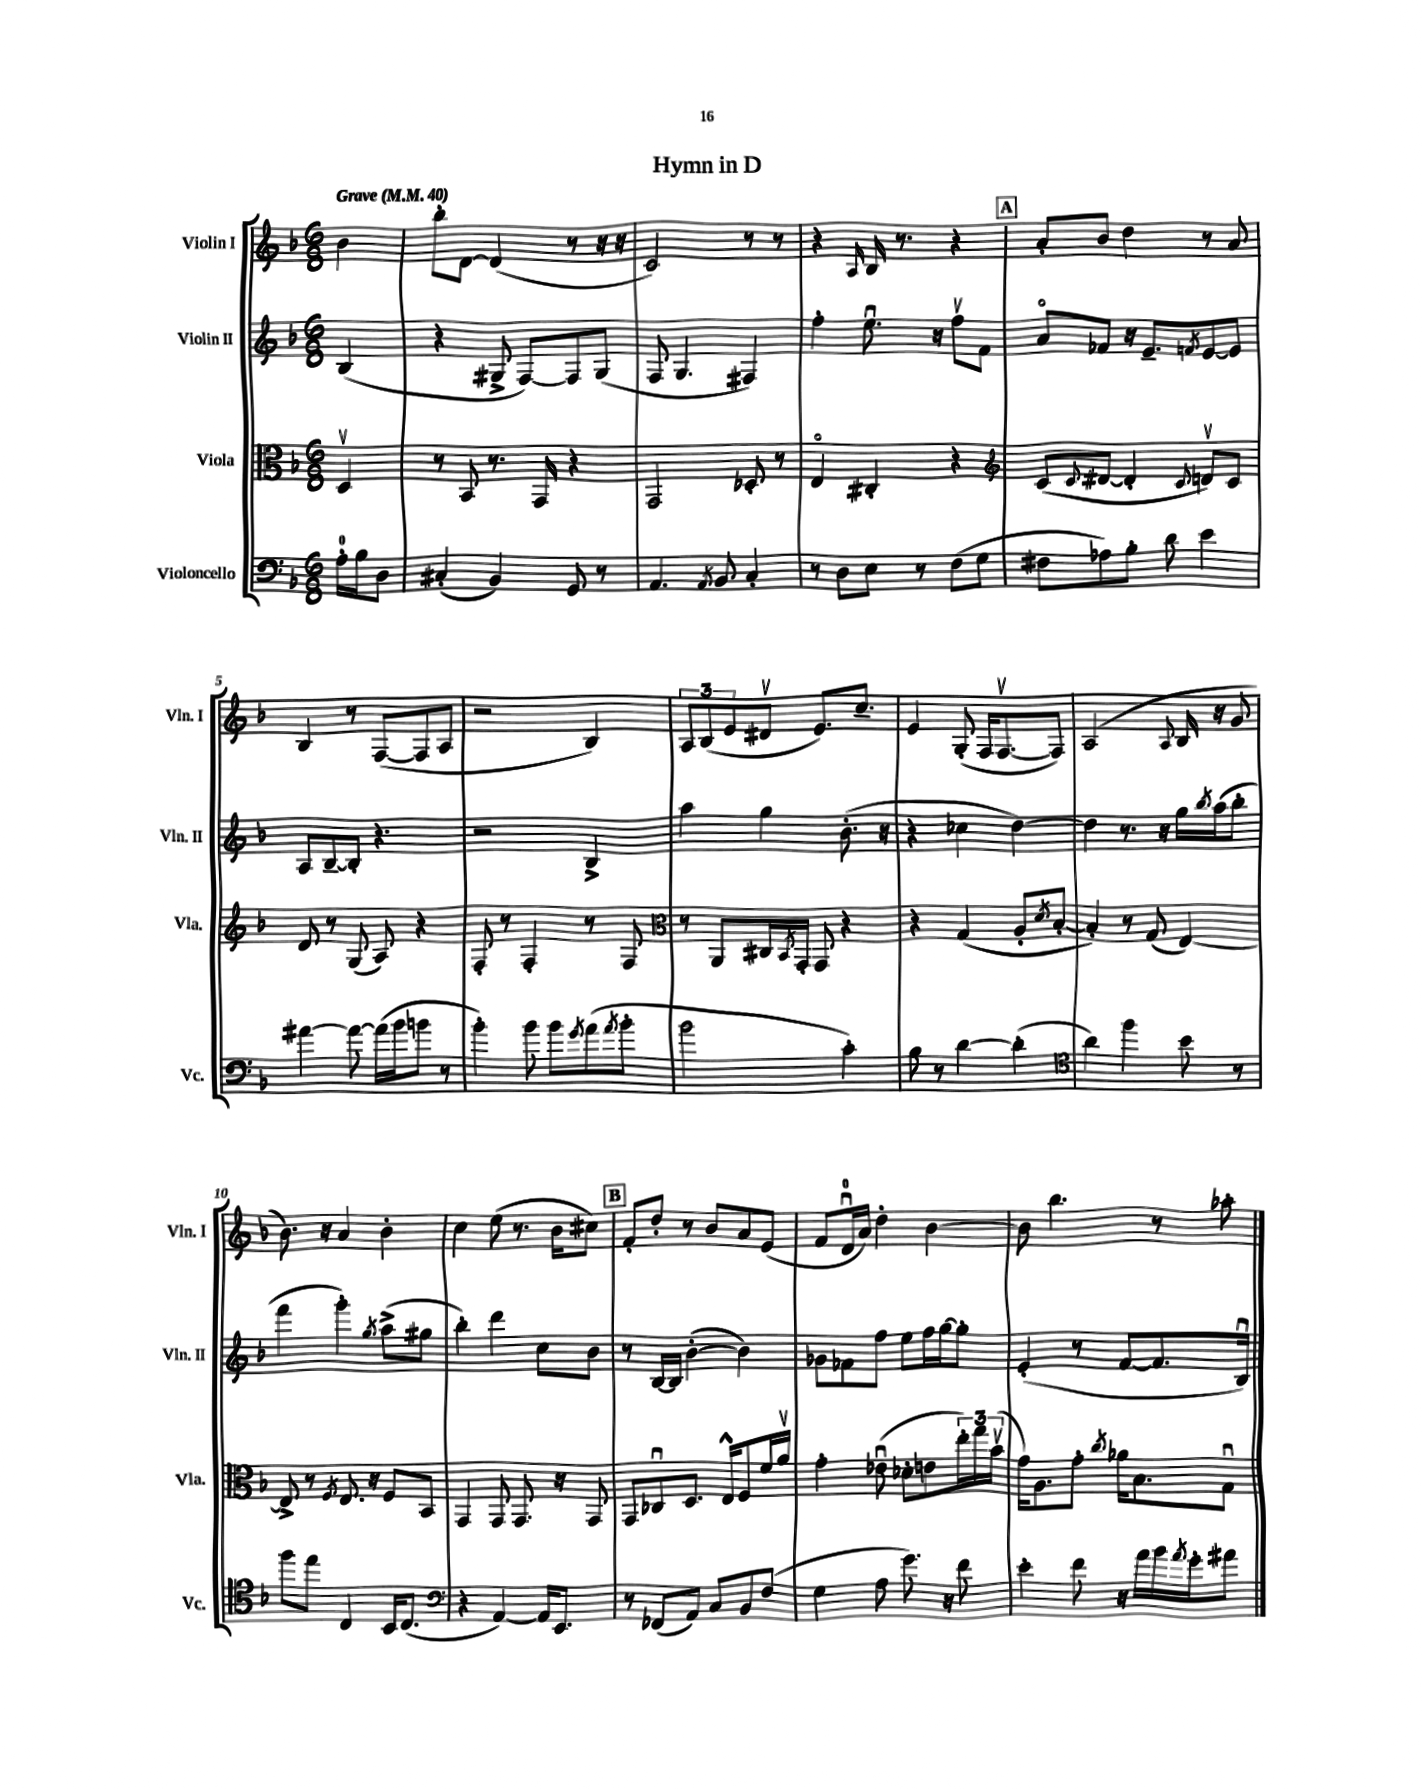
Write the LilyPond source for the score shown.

\header { title = "Hymn in D" }
<<
\new StaffGroup <<
\new Staff = "s0" \with { instrumentName = "Violin I" shortInstrumentName = "Vln. I" } {
    \clef treble \key f \major \numericTimeSignature \time 6/8 \partial 4 \tempo "Grave" 4 = 40
    bes'4 |
    bes''8-. d'8~ d'4( r8 r16 r16 |
    c'2) r8 r8 |
    r4 \grace { a16 } bes16 r8. r4 |
    \mark \markup { \box "A" } a'8-. bes'8 d''4 r8 a'8 |
    bes4 r8 f8~( f8 a8 |
    r2 bes4) |
    \tuplet 3/2 { a8 bes8( e'8 } dis'8\upbow e'8.) c''8.-- |
    e'4 g8-.( f16 f8.~\upbow f8) |
    a2( \appoggiatura { a8 } bes16 r16 g'8 |
    bes'8.) r16 a'4 bes'4-. |
    c''4 e''8( r8. bes'16 cis''8) |
    \mark \markup { \box "B" } f'8-. d''8-. r8 bes'8 a'8 e'8( |
    f'8 d'16-0\downbow a'16) d''4-. bes'4~ |
    bes'8 bes''4. r8 aes''8-. \bar "|." |
}
\new Staff = "s1" \with { instrumentName = "Violin II" shortInstrumentName = "Vln. II" } {
    \clef treble \key f \major \numericTimeSignature \time 6/8 \partial 4
    bes4( |
    r4 gis8-> f8~) f8 gis8( |
    f8 g4. fis4) |
    f''4-. e''8.\downbow r16 f''8\upbow f'8 |
    \mark \markup { \box "A" } a'8\flageolet fes'8 r16 e'8.-- \acciaccatura { f'8 } e'8~ e'8 |
    a8 bes8~-- bes8-. r4. |
    r2 bes4-> |
    a''4 g''4 bes'8.-.( r16 |
    r4 ces''4 d''4~) |
    d''4 r8. r16 g''16 \acciaccatura { bes''8 } a''16( bes''8-. |
    f'''4 g'''4-.) \acciaccatura { g''8 } a''8->( gis''8 |
    bes''4-.) d'''4 c''8 bes'8 |
    \mark \markup { \box "B" } r8 bes16~ bes16 bes'4~-.( bes'4) |
    ges'8 fes'8 f''8 e''8 f''16 g''16~ g''8-. |
    e'4-.( r8 f'8~ f'8. bes16\downbow) \bar "|." |
}
\new Staff = "s2" \with { instrumentName = "Viola" shortInstrumentName = "Vla." } {
    \clef alto \key f \major \numericTimeSignature \time 6/8 \partial 4
    d4\upbow |
    r8 bes,8 r8. g,16 r4 |
    g,2 des8-. r8 |
    e4\flageolet cis4-. r4 |
    \mark \markup { \box "A" } \clef treble c'8( \appoggiatura { c'8 } dis'8~ dis'4-. \appoggiatura { c'8 } d'8\upbow) c'8 |
    d'8 r8 g8( a8) r4 |
    f8-. r8 f4-. r8 f8 |
    \clef alto r8 a,8 cis16 \acciaccatura { bes,8 } g,16-. g,8 r4 |
    r4 g4( a8-. \acciaccatura { d'8 } bes8~-. |
    bes4-.) r8 g8( e4~) |
    e8-> r8 \acciaccatura { f8 } e8. r16 f8 bes,8 |
    g,4 g,8 g,8. r16 g,8 |
    \mark \markup { \box "B" } g,8 ces8\downbow d8. e16-^ f8 f'16 a'16\upbow |
    g'4-. ees'8\downbow( des'8-. e'8 \tuplet 3/2 { e''16-.) g''16 bes'16\upbow( } |
    g'16) a8. g'8-. \acciaccatura { c''8 } aes'16 bes8. g8\downbow \bar "|." |
}
\new Staff = "s3" \with { instrumentName = "Violoncello" shortInstrumentName = "Vc." } {
    \clef bass \key f \major \numericTimeSignature \time 6/8 \partial 4
    a16-0-. bes16 d8 |
    cis4-.( bes,4) g,8 r8 |
    a,4. \acciaccatura { a,8 } bes,8 c4-. |
    r8 d8 e8 r8 f8( g8 |
    \mark \markup { \box "A" } fis8 aes8) bes8-. d'8 e'4 |
    ais'4~ ais'8~ ais'16( bes'16 b'8 r8 |
    bes'4-.) bes'8 bes'8 \acciaccatura { g'8 } a'8( \acciaccatura { a'8 } bes'8-. |
    bes'2 c'4-.) |
    bes8 r8 d'4~ d'4-.( |
    \clef tenor a'4) f''4 bes'8 r8 |
    f''8 e''8 c4 bes,16 c8.( |
    \clef bass r4 a,4~) a,16 e,8. |
    \mark \markup { \box "B" } r8 fes,8( a,8) c8 bes,8 f8( |
    g4 a8 g'8.) r16 f'8 |
    e'4-. f'8 r16 a'16 bes'16 \acciaccatura { a'8 } g'16-. ais'8 \bar "|." |
}
>>
>>
